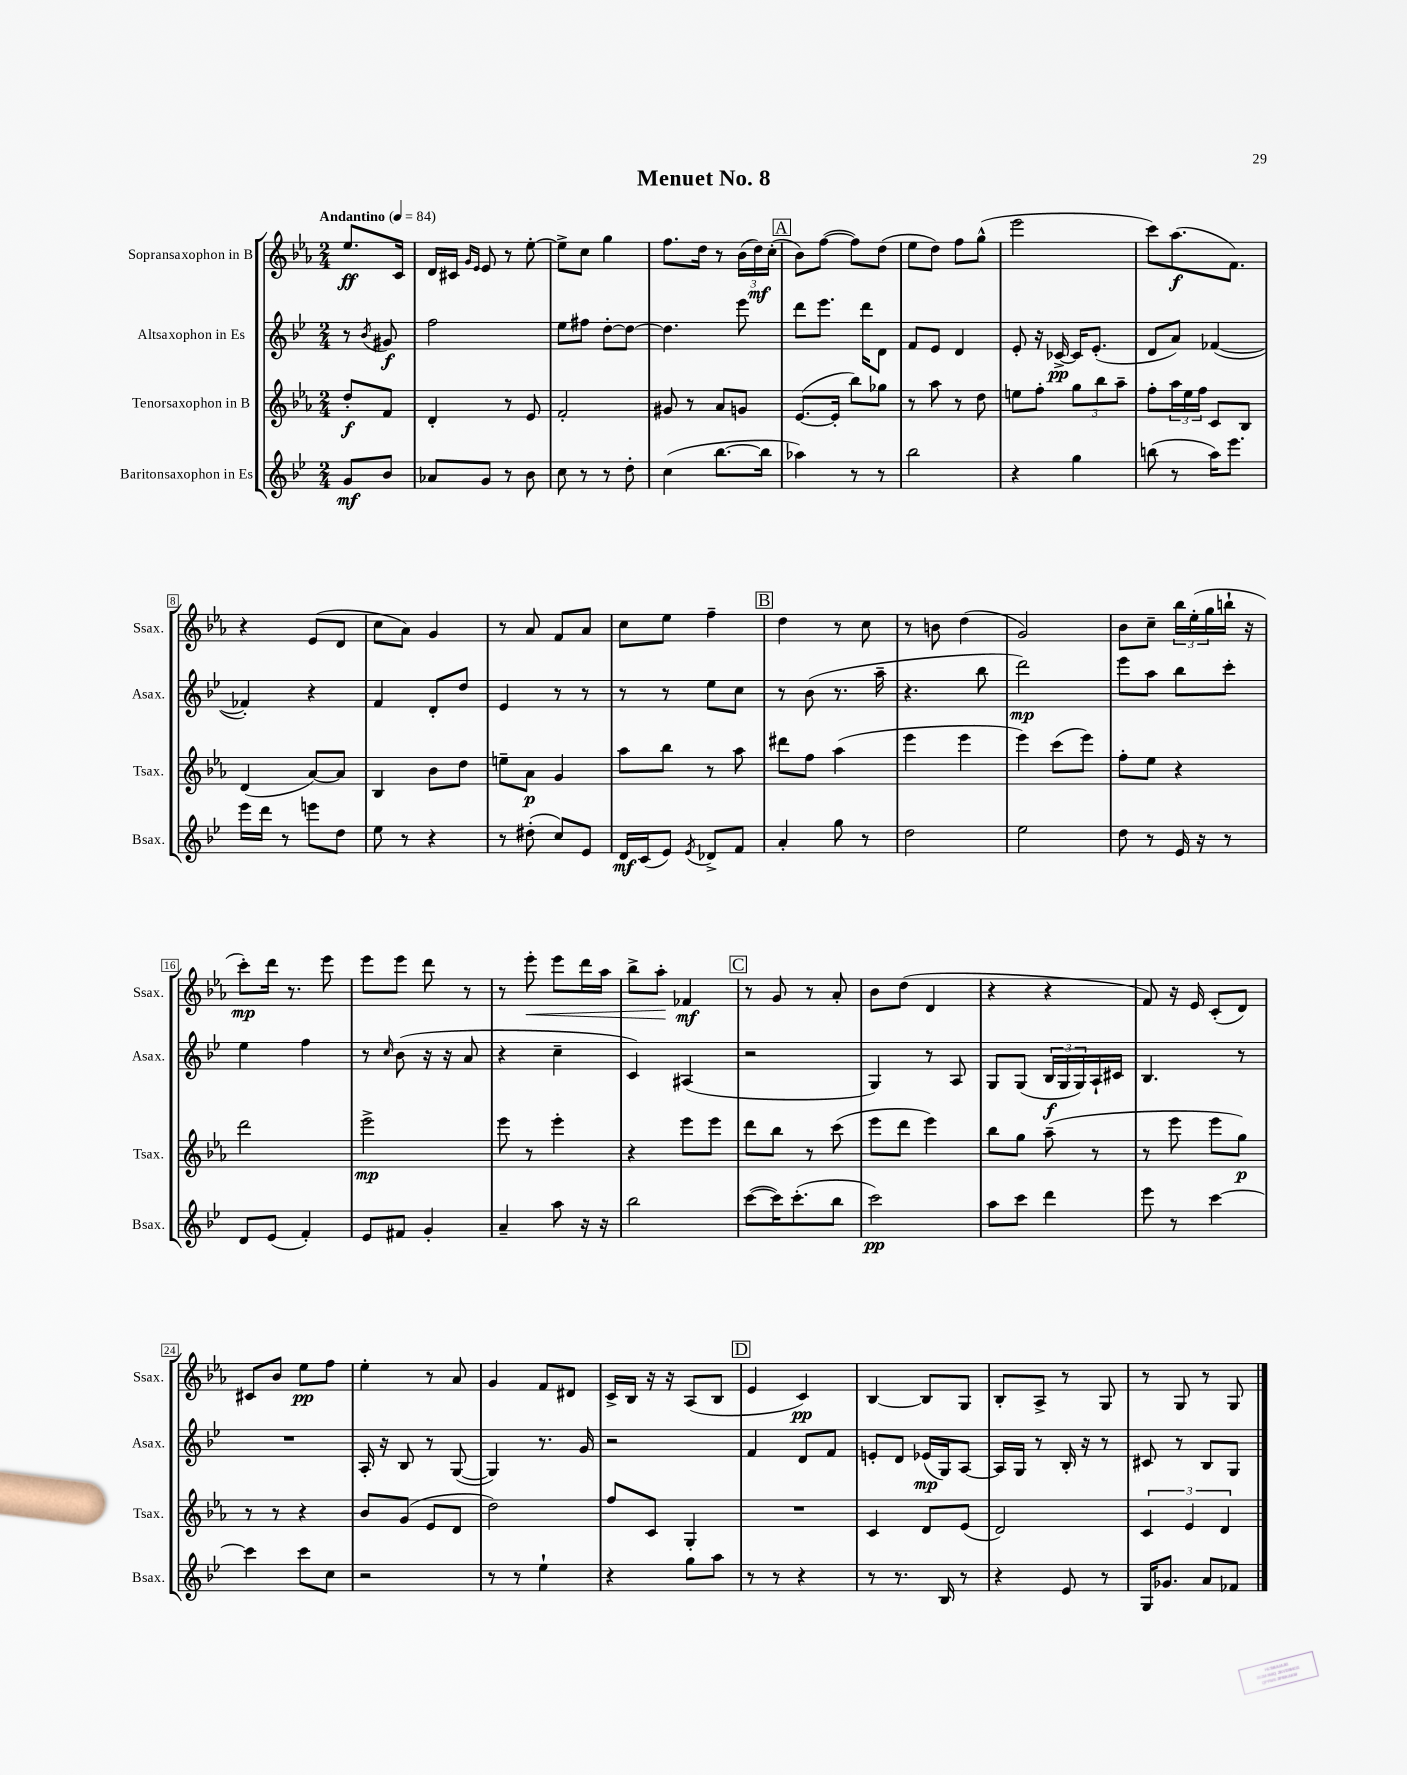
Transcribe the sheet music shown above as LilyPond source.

\header { title = "Menuet No. 8" }
<<
\new StaffGroup <<
\new Staff = "s0" \with { instrumentName = "Sopransaxophon in B" shortInstrumentName = "Ssax." } {
    \clef treble \key ees \major \numericTimeSignature \time 2/4 \partial 4 \tempo "Andantino" 4 = 84
    ees''8.\ff c'16 |
    d'16 cis'16 \grace { g'16 ees'16 } ees'8 r8 ees''8~-. |
    ees''8-> c''8 g''4 |
    f''8. d''16 r8 \tuplet 3/2 { bes'16( d''16\mf) c''16-.( } |
    \mark \markup { \box "A" } bes'8) f''8~( f''8) d''8( |
    ees''8 d''8) f''8 g''8-^( |
    ees'''2 |
    c'''8) aes''8.\f( f'8.) |
    r4 ees'8( d'8 |
    c''8 aes'8) g'4 |
    r8 aes'8 f'8 aes'8 |
    c''8 ees''8 f''4-- |
    \mark \markup { \box "B" } d''4 r8 c''8 |
    r8 b'8 d''4( |
    g'2) |
    bes'8 c''8-- \tuplet 3/2 { bes''16 ees''16-.( g''16 } b''16-! r16 |
    c'''8-.\mp) d'''16 r8. ees'''8 |
    ees'''8 ees'''8 d'''8 r8 |
    r8 ees'''8-.\< ees'''8 d'''16 aes''16 |
    bes''8-> aes''8-.\! fes'4\mf |
    \mark \markup { \box "C" } r8 g'8 r8 aes'8-. |
    bes'8 d''8( d'4 |
    r4 r4 |
    f'8) r16 ees'16 c'8-.( d'8) |
    cis'8 bes'8 ees''8\pp f''8 |
    ees''4-. r8 aes'8 |
    g'4 f'8 dis'8 |
    c'16-> bes16 r16 r16 aes8( bes8 |
    \mark \markup { \box "D" } ees'4 c'4\pp) |
    bes4~ bes8 g8 |
    bes8-. aes8-> r8 g8 |
    r8 g8 r8 g8 \bar "|." |
}
\new Staff = "s1" \with { instrumentName = "Altsaxophon in Es" shortInstrumentName = "Asax." } {
    \clef treble \key bes \major \numericTimeSignature \time 2/4 \partial 4
    r8 \acciaccatura { bes'8 } gis'8\f |
    f''2 |
    ees''8 fis''8 d''8~-. d''8~ |
    d''4. ees'''8 |
    \mark \markup { \box "A" } d'''8 ees'''8. d'''16 d'8 |
    f'8 ees'8 d'4 |
    ees'8-. r16 ces'16~->\pp ces'16 ees'8.-.( |
    d'8 a'8) fes'4~( |
    fes'4-.) r4 |
    f'4 d'8-. d''8 |
    ees'4 r8 r8 |
    r8 r8 ees''8 c''8 |
    \mark \markup { \box "B" } r8 bes'8( r8. a''16-- |
    r4. bes''8 |
    d'''2\mp) |
    ees'''8 a''8 bes''8 c'''8-. |
    ees''4 f''4 |
    r8 \grace { c''16 } bes'8( r16 r16 a'8 |
    r4 c''4-- |
    c'4) ais4( |
    \mark \markup { \box "C" } r2 |
    g4) r8 a8 |
    g8 g8( \tuplet 3/2 { bes16\f g16 g16) } a16-! cis'16 |
    bes4. r8 |
    R2 |
    a16-. r16 bes8 r8 g8~( |
    g4) r8. g'16 |
    r2 |
    \mark \markup { \box "D" } f'4 d'8 f'8 |
    e'8-. d'8 ees'16\mp( g16) a8~ |
    a16 g16 r8 bes16-. r16 r8 |
    cis'8 r8 bes8 g8 \bar "|." |
}
\new Staff = "s2" \with { instrumentName = "Tenorsaxophon in B" shortInstrumentName = "Tsax." } {
    \clef treble \key ees \major \numericTimeSignature \time 2/4 \partial 4
    d''8-.\f f'8 |
    d'4-. r8 ees'8 |
    f'2-. |
    gis'8 r8 aes'8 g'8 |
    \mark \markup { \box "A" } ees'8.~( ees'16-. bes''8) ges''8 |
    r8 aes''8 r8 d''8 |
    e''8 f''8-. \tuplet 3/2 { g''8 bes''8 aes''8-- } |
    f''8-. \tuplet 3/2 { aes''16 ees''16 f''16 } c'8 bes8 |
    d'4( aes'8~) aes'8 |
    bes4 bes'8 d''8 |
    e''8-- aes'8\p g'4 |
    aes''8 bes''8 r8 aes''8 |
    \mark \markup { \box "B" } dis'''8 f''8 aes''4( |
    ees'''4 ees'''4 |
    ees'''4) c'''8( ees'''8) |
    f''8-. ees''8 r4 |
    d'''2 |
    ees'''2->\mp |
    ees'''8 r8 ees'''4-. |
    r4 ees'''8 ees'''8 |
    \mark \markup { \box "C" } d'''8 bes''8 r8 c'''8( |
    ees'''8 d'''8 ees'''4) |
    bes''8 g''8 aes''8--( r8 |
    r8 ees'''8 ees'''8 g''8\p) |
    r8 r8 r4 |
    bes'8 g'8( ees'8 d'8 |
    d''2) |
    f''8 c'8 g4-. |
    \mark \markup { \box "D" } R2 |
    c'4 d'8 ees'8( |
    d'2) |
    \tuplet 3/2 { c'4 ees'4 d'4 } \bar "|." |
}
\new Staff = "s3" \with { instrumentName = "Baritonsaxophon in Es" shortInstrumentName = "Bsax." } {
    \clef treble \key bes \major \numericTimeSignature \time 2/4 \partial 4
    g'8\mf bes'8 |
    aes'8 g'8 r8 bes'8 |
    c''8 r8 r8 d''8-. |
    c''4( bes''8.~ bes''16 |
    \mark \markup { \box "A" } aes''4) r8 r8 |
    bes''2 |
    r4 g''4 |
    b''8( r8 a''16) ees'''8. |
    ees'''16 d'''16 r8 e'''8 d''8 |
    ees''8 r8 r4 |
    r8 dis''8-.( c''8) ees'8 |
    d'16\mf c'16( ees'8) \acciaccatura { ees'8 } des'8-> f'8 |
    \mark \markup { \box "B" } a'4-. g''8 r8 |
    d''2 |
    ees''2 |
    d''8 r8 ees'16 r16 r8 |
    d'8 ees'8( f'4-.) |
    ees'8 fis'8 g'4-. |
    a'4-- a''8 r16 r16 |
    bes''2 |
    \mark \markup { \box "C" } c'''8~( c'''16) c'''8.-.( bes''8 |
    c'''2\pp) |
    a''8 c'''8 d'''4 |
    ees'''8 r8 c'''4~ |
    c'''4 c'''8 c''8 |
    r2 |
    r8 r8 ees''4-! |
    r4 g''8 a''8 |
    \mark \markup { \box "D" } r8 r8 r4 |
    r8 r8. bes16 r8 |
    r4 ees'8 r8 |
    g16 ges'8. a'8 fes'8 \bar "|." |
}
>>
>>
\layout { \context { \Score \override BarNumber.stencil = #(make-stencil-boxer 0.1 0.3 ly:text-interface::print) } }
